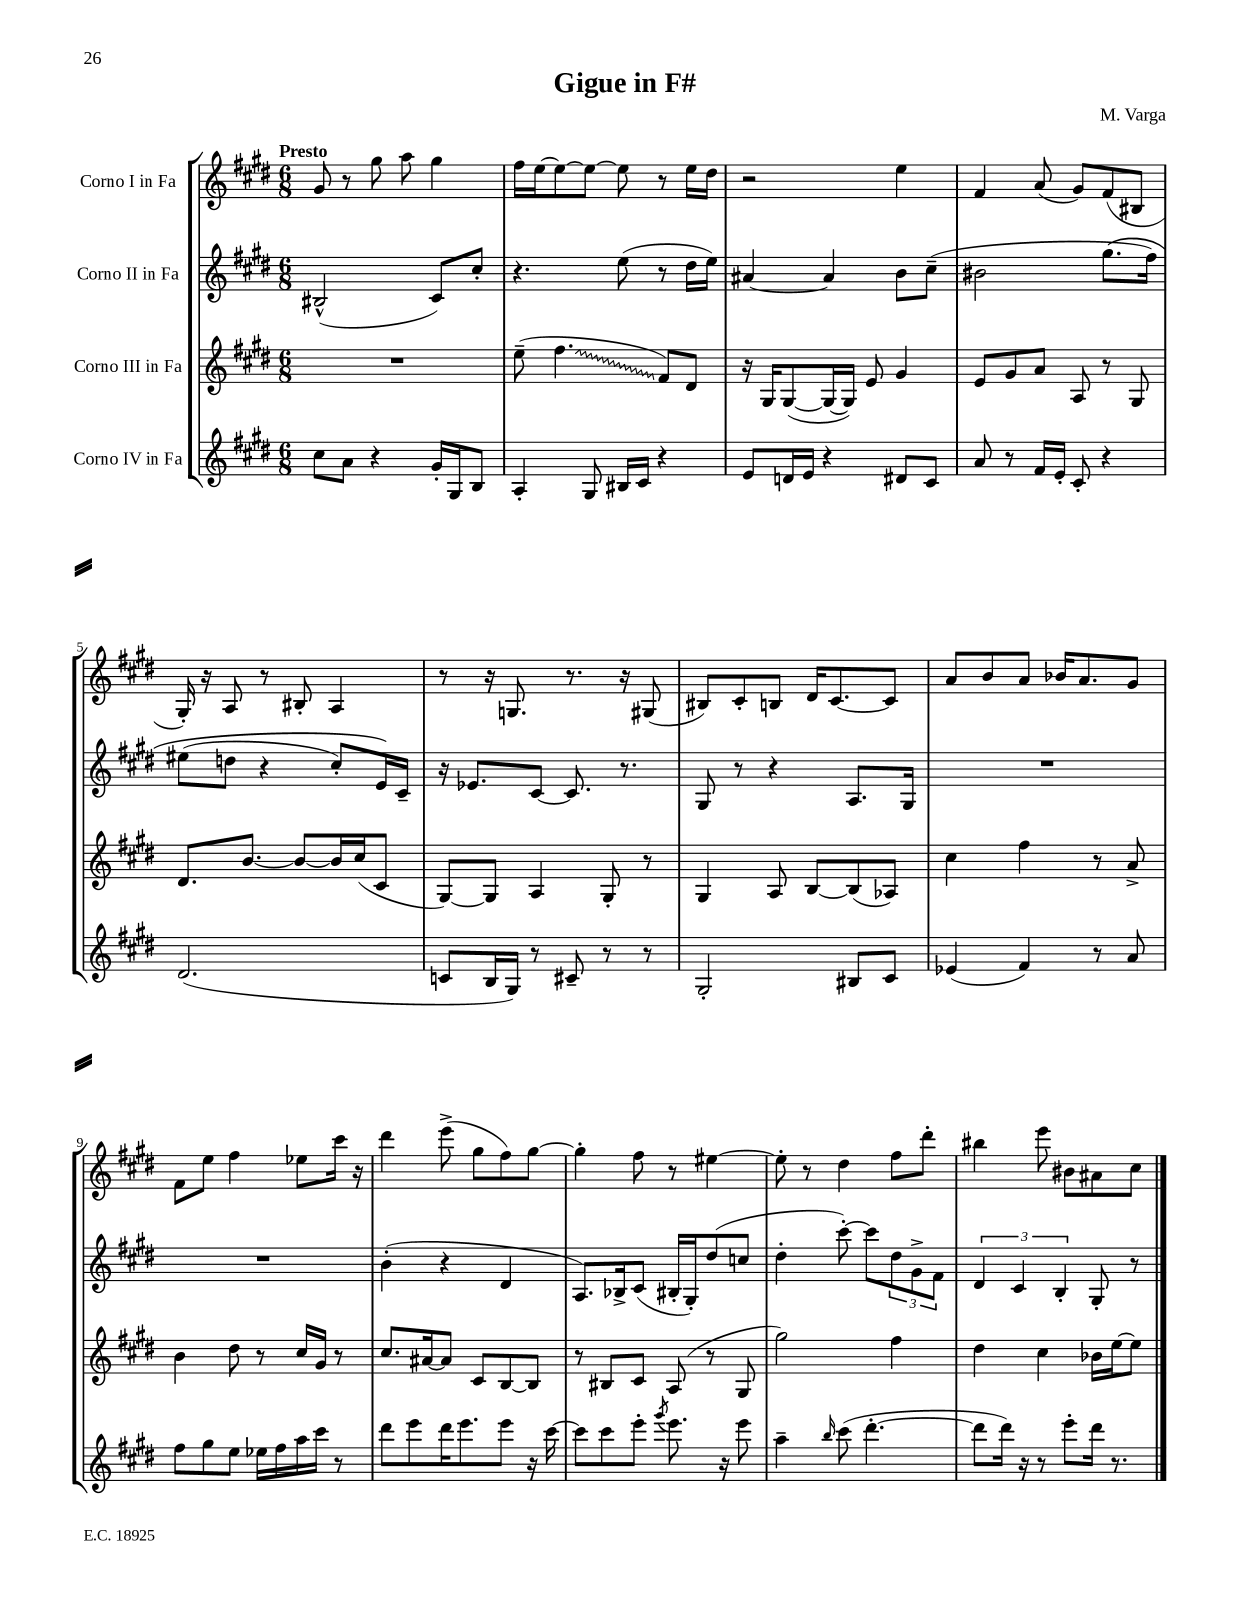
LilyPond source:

\header { title = "Gigue in F#" composer = "M. Varga" }
<<
\new StaffGroup <<
\new Staff = "s0" \with { instrumentName = "Corno I in Fa" } {
    \clef treble \key e \major \numericTimeSignature \time 6/8 \tempo "Presto"
    gis'8 r8 gis''8 a''8 gis''4 |
    fis''16 e''16~ e''8~ e''8~ e''8 r8 e''16 dis''16 |
    r2 e''4 |
    fis'4 a'8( gis'8) fis'8( bis8 |
    gis16-.) r16 a8 r8 bis8-. a4 |
    r8 r16 g8. r8. r16 gis8( |
    bis8) cis'8-. b8 dis'16 cis'8.~ cis'8 |
    a'8 b'8 a'8 bes'16 a'8. gis'8 |
    fis'8 e''8 fis''4 ees''8 cis'''16 r16 |
    dis'''4 e'''8->( gis''8 fis''8) gis''8~ |
    gis''4-. fis''8 r8 eis''4~ |
    eis''8-. r8 dis''4 fis''8 dis'''8-. |
    bis''4 e'''8 bis'8 ais'8 cis''8 \bar "|." |
}
\new Staff = "s1" \with { instrumentName = "Corno II in Fa" } {
    \clef treble \key e \major \numericTimeSignature \time 6/8
    bis2-^( cis'8) cis''8-. |
    r4. e''8( r8 dis''16 e''16) |
    ais'4~ ais'4 b'8 cis''8--( |
    bis'2 gis''8.\( fis''16) |
    eis''8( d''8 r4 cis''8-.) e'16\) cis'16-- |
    r16 ees'8. cis'8~ cis'8. r8. |
    gis8 r8 r4 a8. gis16 |
    R2. |
    R2. |
    b'4-.( r4 dis'4 |
    a8.) bes16-> cis'8( bis16-. gis16-.) dis''8( c''8 |
    dis''4-. cis'''8~-.) cis'''8 \tuplet 3/2 { dis''8 gis'8-> fis'8 } |
    \tuplet 3/2 { dis'4 cis'4 b4-. } gis8-. r8 \bar "|." |
}
\new Staff = "s2" \with { instrumentName = "Corno III in Fa" } {
    \clef treble \key e \major \numericTimeSignature \time 6/8
    R2. |
    e''8--( \once \override Glissando.style = #'zigzag fis''4.\glissando fis'8) dis'8 |
    r16 gis16 gis8~( gis16~ gis16) e'8 gis'4 |
    e'8 gis'8 a'8 a8 r8 gis8 |
    dis'8. b'8.~ b'8~ b'16 cis''16( cis'8 |
    gis8~) gis8 a4 gis8-. r8 |
    gis4 a8 b8~ b8( aes8) |
    cis''4 fis''4 r8 a'8-> |
    b'4 dis''8 r8 cis''16 gis'16 r8 |
    cis''8. ais'16~ ais'8 cis'8 b8~ b8 |
    r8 bis8 cis'8 a8( r8 gis8 |
    gis''2) fis''4 |
    dis''4 cis''4 bes'16 e''16~ e''8 \bar "|." |
}
\new Staff = "s3" \with { instrumentName = "Corno IV in Fa" } {
    \clef treble \key e \major \numericTimeSignature \time 6/8
    cis''8 a'8 r4 gis'16-. gis16 b8 |
    a4-. gis8 bis16 cis'16 r4 |
    e'8 d'16 e'16 r4 dis'8 cis'8 |
    a'8 r8 fis'16 e'16-. cis'8-. r4 |
    dis'2.( |
    c'8 b16 gis16) r8 cis'8-- r8 r8 |
    gis2-. bis8 cis'8 |
    ees'4( fis'4) r8 a'8 |
    fis''8 gis''8 e''8 ees''16 fis''16 a''16 cis'''16 r8 |
    dis'''8 e'''8 dis'''16 e'''8. e'''8 r16 cis'''16~ |
    cis'''8 cis'''8 e'''8-. \acciaccatura { gis'''8 } e'''8. r16 e'''8 |
    a''4-- \grace { b''16 } cis'''8( dis'''4.~-. |
    dis'''8 dis'''16) r16 r8 e'''8-. dis'''16 r8. \bar "|." |
}
>>
>>
